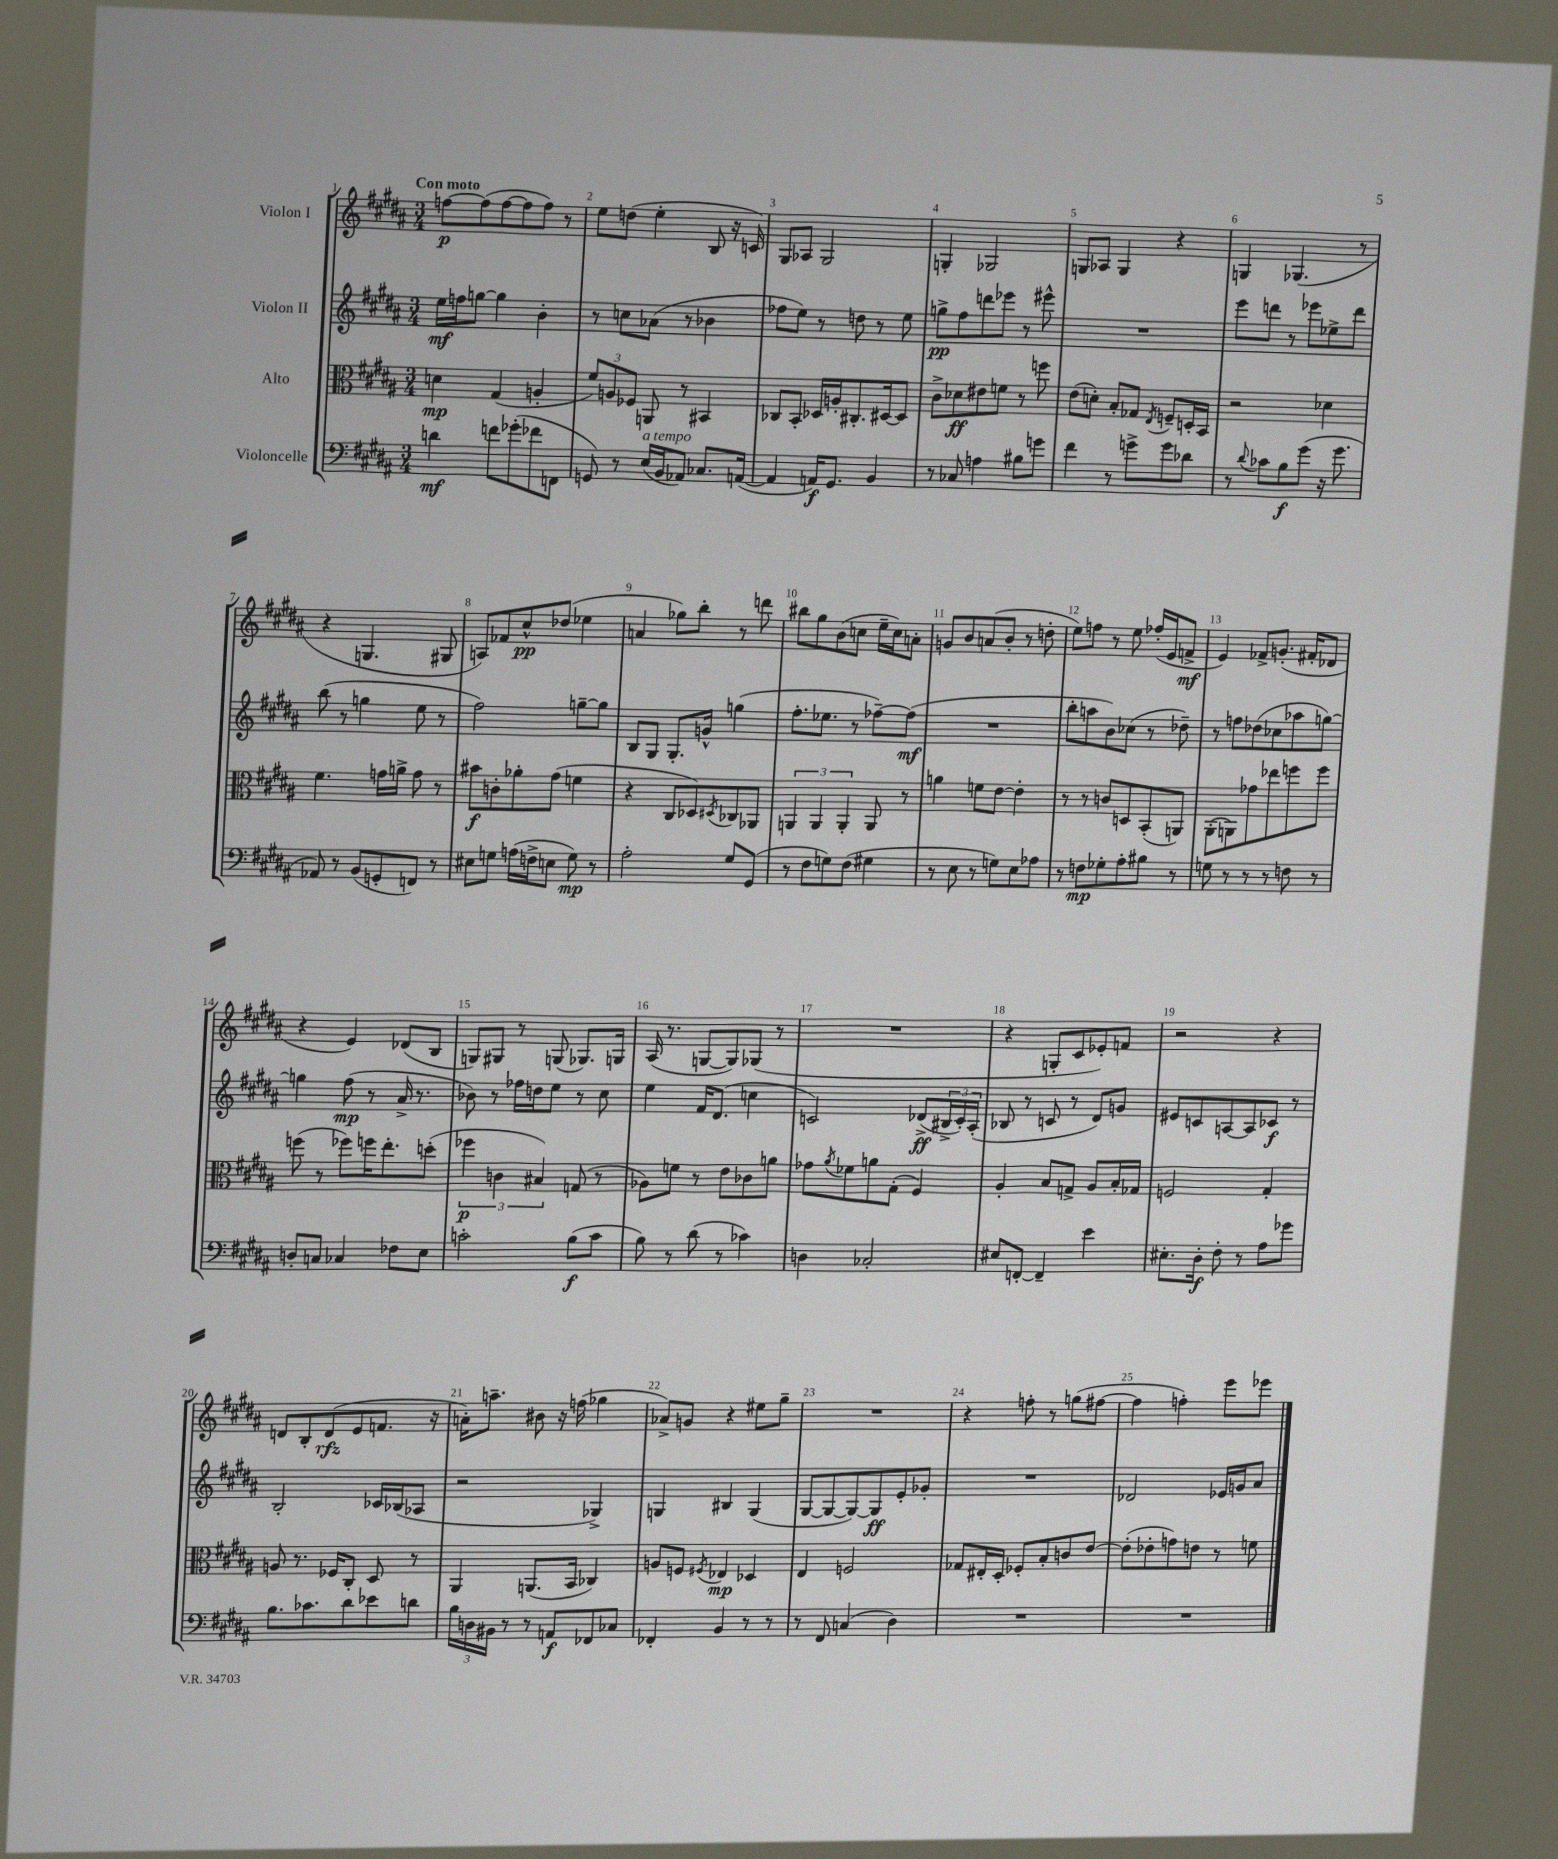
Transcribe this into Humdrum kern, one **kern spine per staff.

**kern	**kern	**kern	**kern
*staff4	*staff3	*staff2	*staff1
*clefF4	*clefC3	*clefG2	*clefG2
*k[f#c#g#d#a#]	*k[f#c#g#d#a#]	*k[f#c#g#d#a#]	*k[f#c#g#d#a#]
*M3/4	*M3/4	*M3/4	*M3/4
4d\	4d\	16ee\LL	[8ff\L
.	.	16ff\J	.
.	.	[8gg\J	(8ff\]
8f\L	(4G#/	4gg\]	[8ff\
(8g-'\	.	.	8ff\]
8f-\	4A'/	4b'\	8ff\J)
8FF\J	.	.	8r
=	=	=	=
8GG/)	12f#/L)	8r	8ee\L
.	12A/	.	.
8r	.	8cc\L	(8dd\J
.	12F-/J	.	.
(16E/LL	8AA/	(8a-\J	4ee'\
16BB/J	.	.	.
8AA-/J)	8r	8r	.
8.C-/L	4BB#/	4b-\	8B/
.	.	.	16r
([16AA/Jk	.	.	16c/)
=	=	=	=
4AA/]	8C-/L	8ff-\L	8G#/L
.	8BB'/J	8ee\J)	8A-/J
16AA/LK)	16D-/LL	8r	2G#/
8.GG#/J	16A'/J	.	.
.	8.C#'/	8dd\	.
4BB/	.	8r	.
.	[16D#/k	.	.
.	8D#/]J	8ee\	.
=	=	=	=
8r	8c#^\L	8gg^\L	4G'/
8C-/	8d-\	8ff#\	.
4A\	8e#\	8ddd\	2G-/
.	8f\J	8eee-\J	.
8B#\L	8r	8r	.
8g\J	8ff\	8eee#^^\	.
=	=	=	=
4f#\	(8e\L	2.r	8G/L
.	8d'\J)	.	8A-/J
8r	8B'/L	.	4G/
8g^\L	8G-/J	.	.
.	8qE/	.	.
8g\	8F~/L	.	4r
8d-\J	16D'/L	.	.
.	16BB/JJ	.	.
=	=	=	=
8r	2r	8eee\L	4G/
8qqd#/	.	.	.
8c-\L	.	8ddd\J	.
8B\	.	8r	(4.G-/
(8g#\J	.	8eee-\L	.
16r	4d-\	8ee-^\	.
8.g#\	.	.	.
.	.	8ddd\J	8r
=	=	=	=
8AA-/)	4.f#\	(8bb\	4r
8r	.	8r	.
(8BB/L	.	4gg\	4.G/
8GG'/	16g\LL	.	.
.	16a^\JJ	.	.
8FF/J)	8g\	8ee\	.
8r	8r	8r	8G#/
=	=	=	=
8E#\L	8b#\L	2ff#\)	8A/L)
8G\J	8c'\	.	8f-/
(16A\LL	8a-'\	.	8cc#^^/
16F^\J	.	.	.
8E\J	(8g#\J	.	(8dd-/J
8G\)	4f\	[8gg~\L	4ee-\
8r	.	8gg\]J	.
=	=	=	=
2A#'\	4r	8B/L	4a/
.	.	8G#/J	.
.	8C#/L	8.G#'/L	8gg-\L)
.	8D-/)	.	8bb'\J
.	.	16g^^/Jk	.
.	8qD#/	.	.
8G#/L	8C-/	(4gg\	8r
(8GG#/J	8AA-/J	.	8ddd\
=	=	=	=
8r	6AA/	8.ff#'\L	8bb#\L
8F#\L	.	.	8gg#\
.	6AA/	.	.
.	.	8.ee-\J	.
8G\)	.	.	(8b\
.	6AA'/	.	.
(8F#\J	.	8r	8cc\J
4G#\	8AA/	[8ff-~\L)	16ee~\LL
.	.	.	16cc\J)
.	8r	(8ff-\]J	8a'\J
=	=	=	=
8r	4a\	2.r	8g/L
8E\	.	.	8b/
8r	8f\L	.	(8a/
8G\L)	[8e\J	.	8b'/J
8E\	4e'\]	.	8r
8A-\J	.	.	8dd'\
=	=	=	=
8r	8r	8bb'\L	8ee\L)
8F\L	8r	8aa\	8ff\J
8G-'\	8c/L	8b\)	8r
8A#'\	8D/	(8cc-\J	8ee\
8B#\J	(8BB'/	8r	(16ff-'/LL
.	.	.	16e/J
8r	8AA/J)	8dd-~\)	8f^/J
=	=	=	=
8G\	(8AA#'\L	8r	4e/)
8r	8AA\)	8ff\L	.
8r	8g-\	(8dd-\	8f-^/L
8r	8ee-\	8cc-\	(8.g'/J
8F\	8ff\	8aa-\	.
.	.	.	16f#'/LK
8r	8ff\J	[8gg\J)	8d-/J
=	=	=	=
8D'/L	(8ff\	4gg\]	4r
8C/J	8r	.	.
4C-/	8ff-\L)	(8ff#\	4e/)
.	16ff\K	8r	.
.	8.ee'\	.	.
8F-\L	.	16a#^/	(8d-/L
.	.	8.r	.
8E\J	(8dd'\J	.	8B/J
=	=	=	=
2c'\	6ff-\	8b-\)	8G/L)
.	.	8r	8G#/J
.	6c\	.	.
.	.	16ff-\LL	8r
.	.	16dd\J	.
.	6B#/)	.	.
.	.	8ee\J	(8G/
(8B\L	(8G/	8r	8.G-/L)
8c\J	8r	8cc#\	.
.	.	.	16G/Jk
=	=	=	=
8B\)	8A-\L)	4ee\	(16A#/
.	.	.	8.r
8r	8f\J	.	.
(8d#\	8r	16f#/LK	[8G/L
.	.	(8.d#/J	.
8r	8e\L	.	8G/])
4c-\)	8c-\	4cc\	(8G-/J
.	8a\J	.	8r
=	=	=	=
4D\	8g-\L	2c/)	2.r
.	8qa#/	.	.
.	8f-\	.	.
2C-'/	8a\	.	.
.	(8G#'\J	.	.
.	4F#/)	(8d-^/L	.
.	.	24B#^/L	.
.	.	24c'/)	.
.	.	(24A#'/JJ	.
=	=	=	=
8E#/L	4A#'/	8B-/	4r
[8FF'/J	.	8r	.
4FF~/]	8B/L	8c/	8G'/L
.	8G^/J	8r	8c#/
4e\	8A#/L	8d#/L)	8e-'/)
.	16B'/L	8g/J	8f/J
.	16G-/JJ	.	.
=	=	=	=
8.E#'\L	2F/	8e#/L	2r
.	.	8c/	.
16D#'\Jk	.	.	.
8F#'\	.	[8A/	.
8r	.	8A/]	.
8A#\L	4G#'/	8c-/J	4r
8g-\J	.	8r	.
=	=	=	=
8.B\L	8A/	2B'/	8d/L
.	8.r	.	8B'/
8.c-\	.	.	.
.	.	.	(8d/
.	16F-/LK	.	.
8d#\	8C#'/J	.	8e/
8e-\	8D#/	16c-/LL	8.f/J
.	.	(16B-/J	.
8d\J	8r	8A-/J	.
.	.	.	16r
=	=	=	=
24B\LL	4AA#/	2r	16a'\LK)
24D\	.	.	.
.	.	.	8.aa~\J
24BB#\JJ	.	.	.
8r	.	.	.
8r	(8.AA/L	.	8b#\
8AA/L	.	.	16r
.	16BB/Jk	.	(16ff\
8FF-/	4C-/)	4G-^/)	4gg-\
8C-/J	.	.	.
=	=	=	=
4FF-'/	8A/L	4G/	8a-^/L)
.	8F/J	.	8g/J
.	8qF#/	.	.
4BB/	4E-/	4B#/	4r
8r	4D-/	(4G/	8ee#\L
8r	.	.	8gg#~\J
=	=	=	=
8r	4E/	[8G#/L	2.r
8FF#/	.	8G#/_	.
(4C/	2F/	8G#/_)	.
.	.	8G#/]	.
4D#\)	.	8e'/	.
.	.	8g-'/J	.
=	=	=	=
2.r	8G-/L	2.r	4r
.	16E#'/L	.	.
.	16D#'/JJ	.	.
.	8F-'/L	.	8ff'\
.	8B'/	.	8r
.	8c/	.	(8gg\L
.	[8e/J	.	[8ff#\J
=	=	=	=
2.r	(8e'\]L	2d-/	4ff#\]
.	8e-'\	.	.
.	8g\)	.	4ff'\)
.	8e\J	.	.
.	8r	16e-/LL	8eee\L
.	.	16g/J	.
.	8f\	8a#/J	8eee-\J
==	==	==	==
*-	*-	*-	*-
